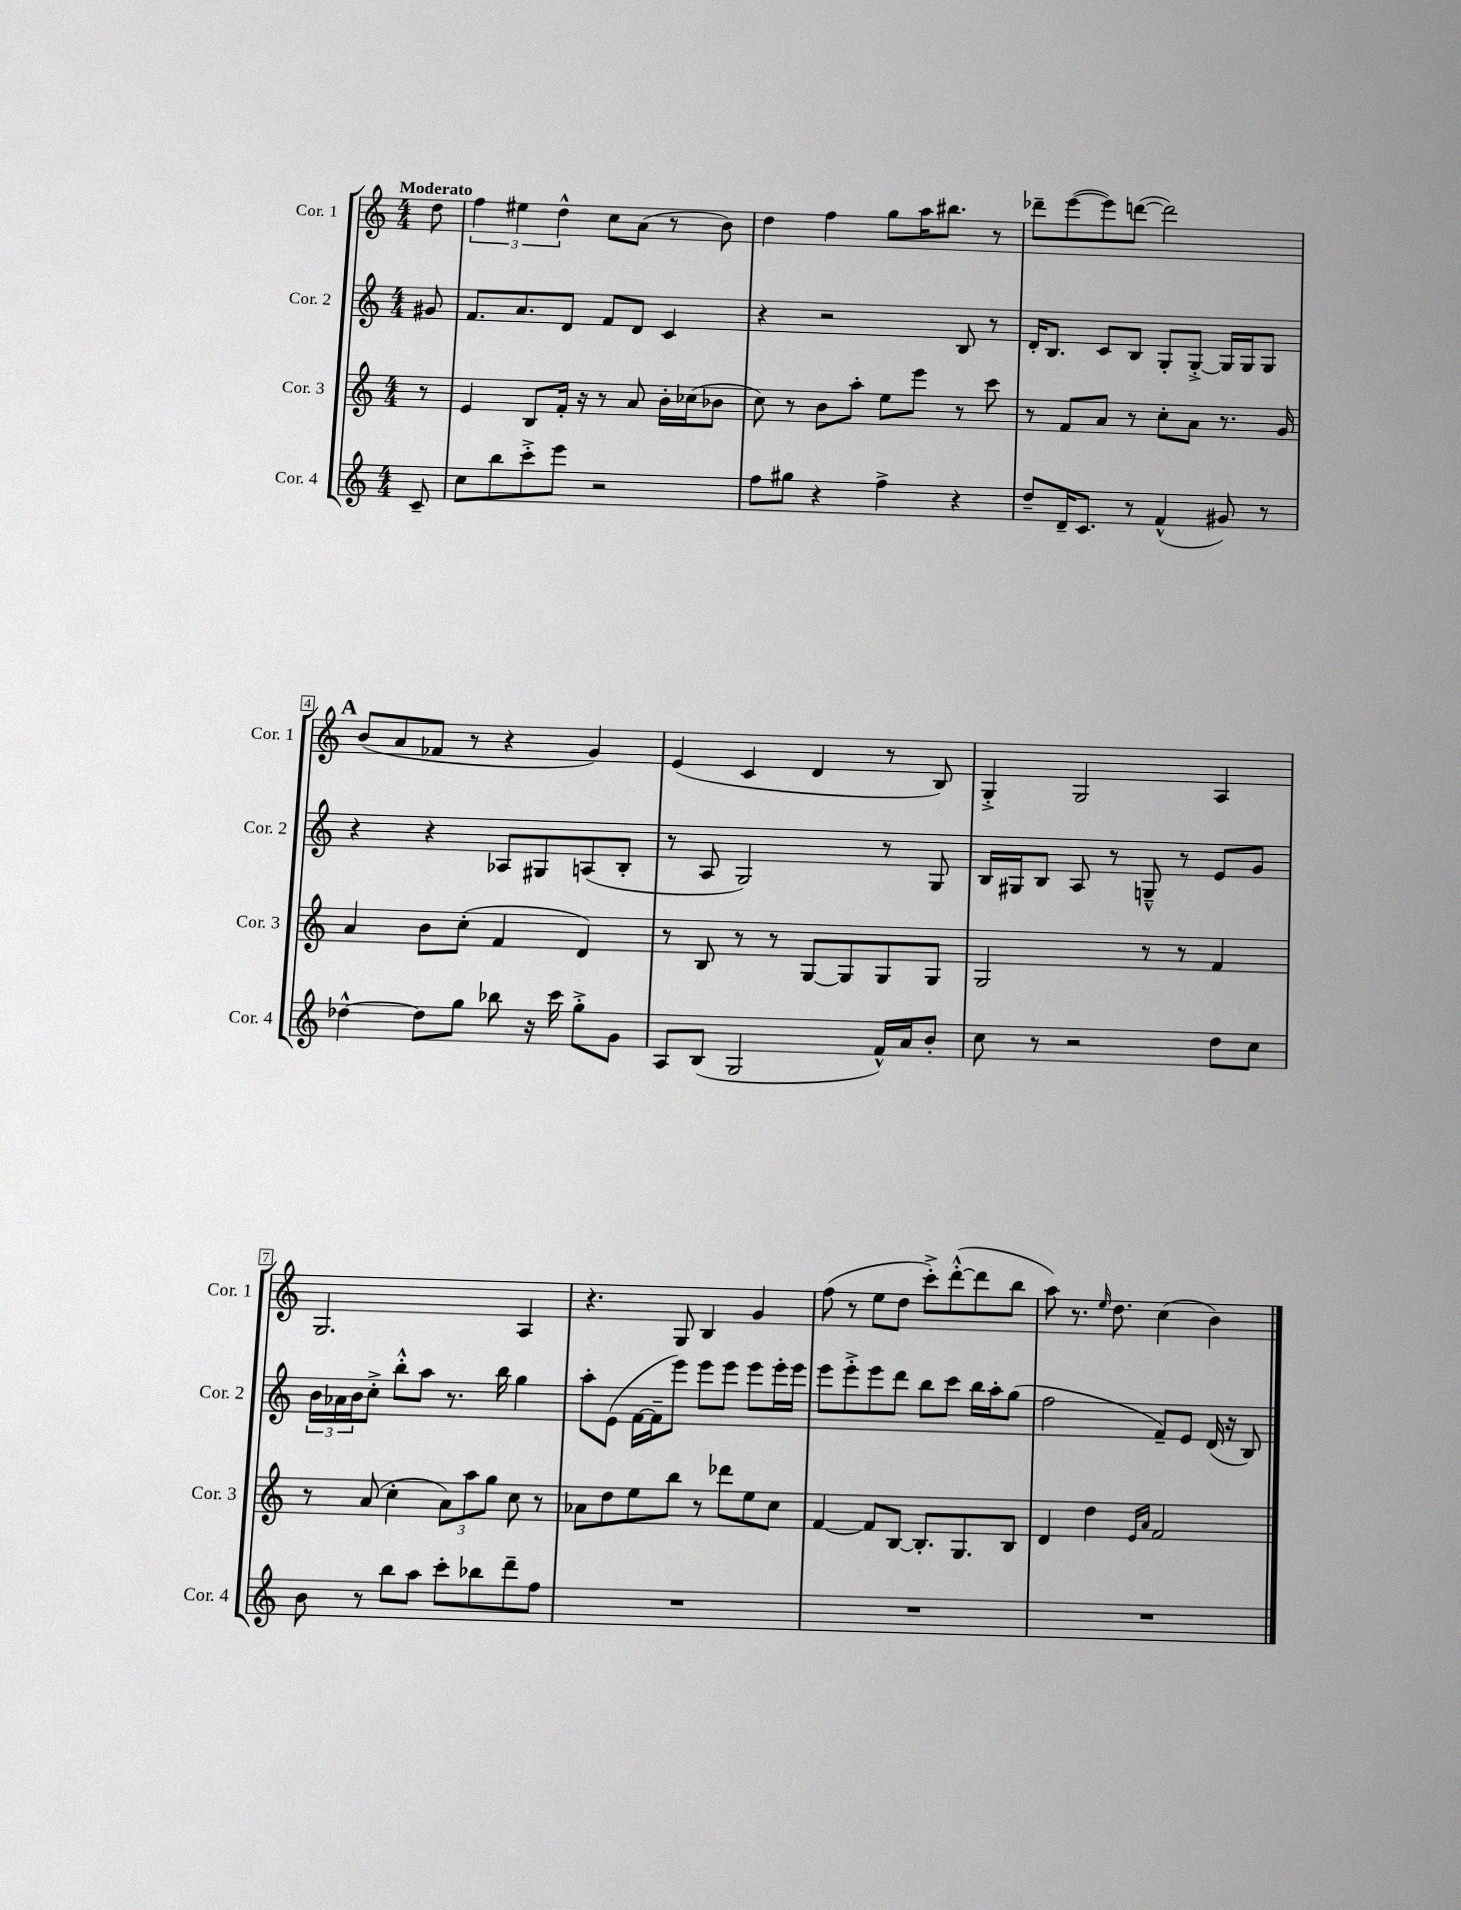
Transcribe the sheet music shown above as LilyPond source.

<<
\new StaffGroup <<
\new Staff = "s0" \with { instrumentName = "Cor. 1" shortInstrumentName = "Cor. 1" } {
    \clef treble \key c \major \numericTimeSignature \time 4/4 \partial 8 \tempo "Moderato"
    d''8 |
    \tuplet 3/2 { f''4 eis''4 d''4-^ } c''8 a'8( r8 b'8) |
    d''4 f''4 g''8 a''16 bis''8. r8 |
    des'''8-- e'''8~( e'''8) d'''8~( d'''2) |
    \mark \markup { \bold "A" } b'8( a'8 fes'8 r8 r4 g'4) |
    e'4( c'4 d'4 r8 b8) |
    g4-.-> g2 a4 |
    g2. a4 |
    r4. g8 b4 g'4 |
    f''8( r8 e''8 d''8 c'''8-.->) d'''8~-.-^( d'''8 b''8 |
    a''8) r8. \grace { e''16 } d''8. c''4( b'4) \bar "|." |
}
\new Staff = "s1" \with { instrumentName = "Cor. 2" shortInstrumentName = "Cor. 2" } {
    \clef treble \key c \major \numericTimeSignature \time 4/4 \partial 8
    gis'8 |
    f'8. a'8. d'8 f'8 d'8 c'4 |
    r4 r2 b8 r8 |
    d'16-. b8. c'8 b8 g8-. g8~-.-> g16 g16 g8 |
    \mark \markup { \bold "A" } r4 r4 aes8 gis8 a8( b8-. |
    r8 a8 g2) r8 g8 |
    b16 gis16 b8 a8 r8 g8---^ r8 e'8 g'8 |
    \tuplet 3/2 { b'16 aes'16 b'16 } c''8-.-> b''8-.-^ a''8 r8. b''16 g''4 |
    a''8-. e'8( f'16~ f'16-- e'''8) e'''8 e'''8 e'''8 e'''16-. e'''16 |
    e'''8 e'''8-.-> e'''8 d'''8 b''8 c'''8 b''16 a''16-. g''8( |
    f''2 f'8--) e'8 d'16( r16 b8) \bar "|." |
}
\new Staff = "s2" \with { instrumentName = "Cor. 3" shortInstrumentName = "Cor. 3" } {
    \clef treble \key c \major \numericTimeSignature \time 4/4 \partial 8
    r8 |
    e'4 b8 f'16-. r16 r8 a'8 b'16-. ces''16( bes'8 |
    c''8) r8 b'8 a''8-. e''8 e'''8 r8 c'''8 |
    r8 f'8 a'8 r8 c''8-. a'8 r8. g'16 |
    \mark \markup { \bold "A" } a'4 b'8 c''8-.( f'4 d'4) |
    r8 b8 r8 r8 g8~ g8 g8 g8 |
    g2 r8 r8 f'4 |
    r8 a'8( c''4-. \tuplet 3/2 { a'8) a''8 g''8 } c''8 r8 |
    aes'8 d''8 e''8 b''8 r8 des'''8 e''8 c''8 |
    f'4~ f'8 b8~ b8.-. g8. b8 |
    d'4 d''4 \grace { e'16 a'16 } f'2 \bar "|." |
}
\new Staff = "s3" \with { instrumentName = "Cor. 4" shortInstrumentName = "Cor. 4" } {
    \clef treble \key c \major \numericTimeSignature \time 4/4 \partial 8
    c'8-- |
    c''8 b''8 c'''8-.-> e'''8 r2 |
    f''8 gis''8 r4 f''4-> r4 |
    d''8-- d'16-- c'8. r8 f'4-^( gis'8) r8 |
    \mark \markup { \bold "A" } des''4~-^ des''8 g''8 bes''8 r16 c'''16 g''8-.-> g'8 |
    a8 b8( g2 f'16-^) a'16 b'8-. |
    c''8 r8 r2 d''8 c''8 |
    b'8 r8 b''8 a''8 c'''8-. bes''8 d'''8-- f''8 |
    R1 |
    R1 |
    R1 \bar "|." |
}
>>
>>
\layout { \context { \Score \override BarNumber.stencil = #(make-stencil-boxer 0.1 0.3 ly:text-interface::print) } }
